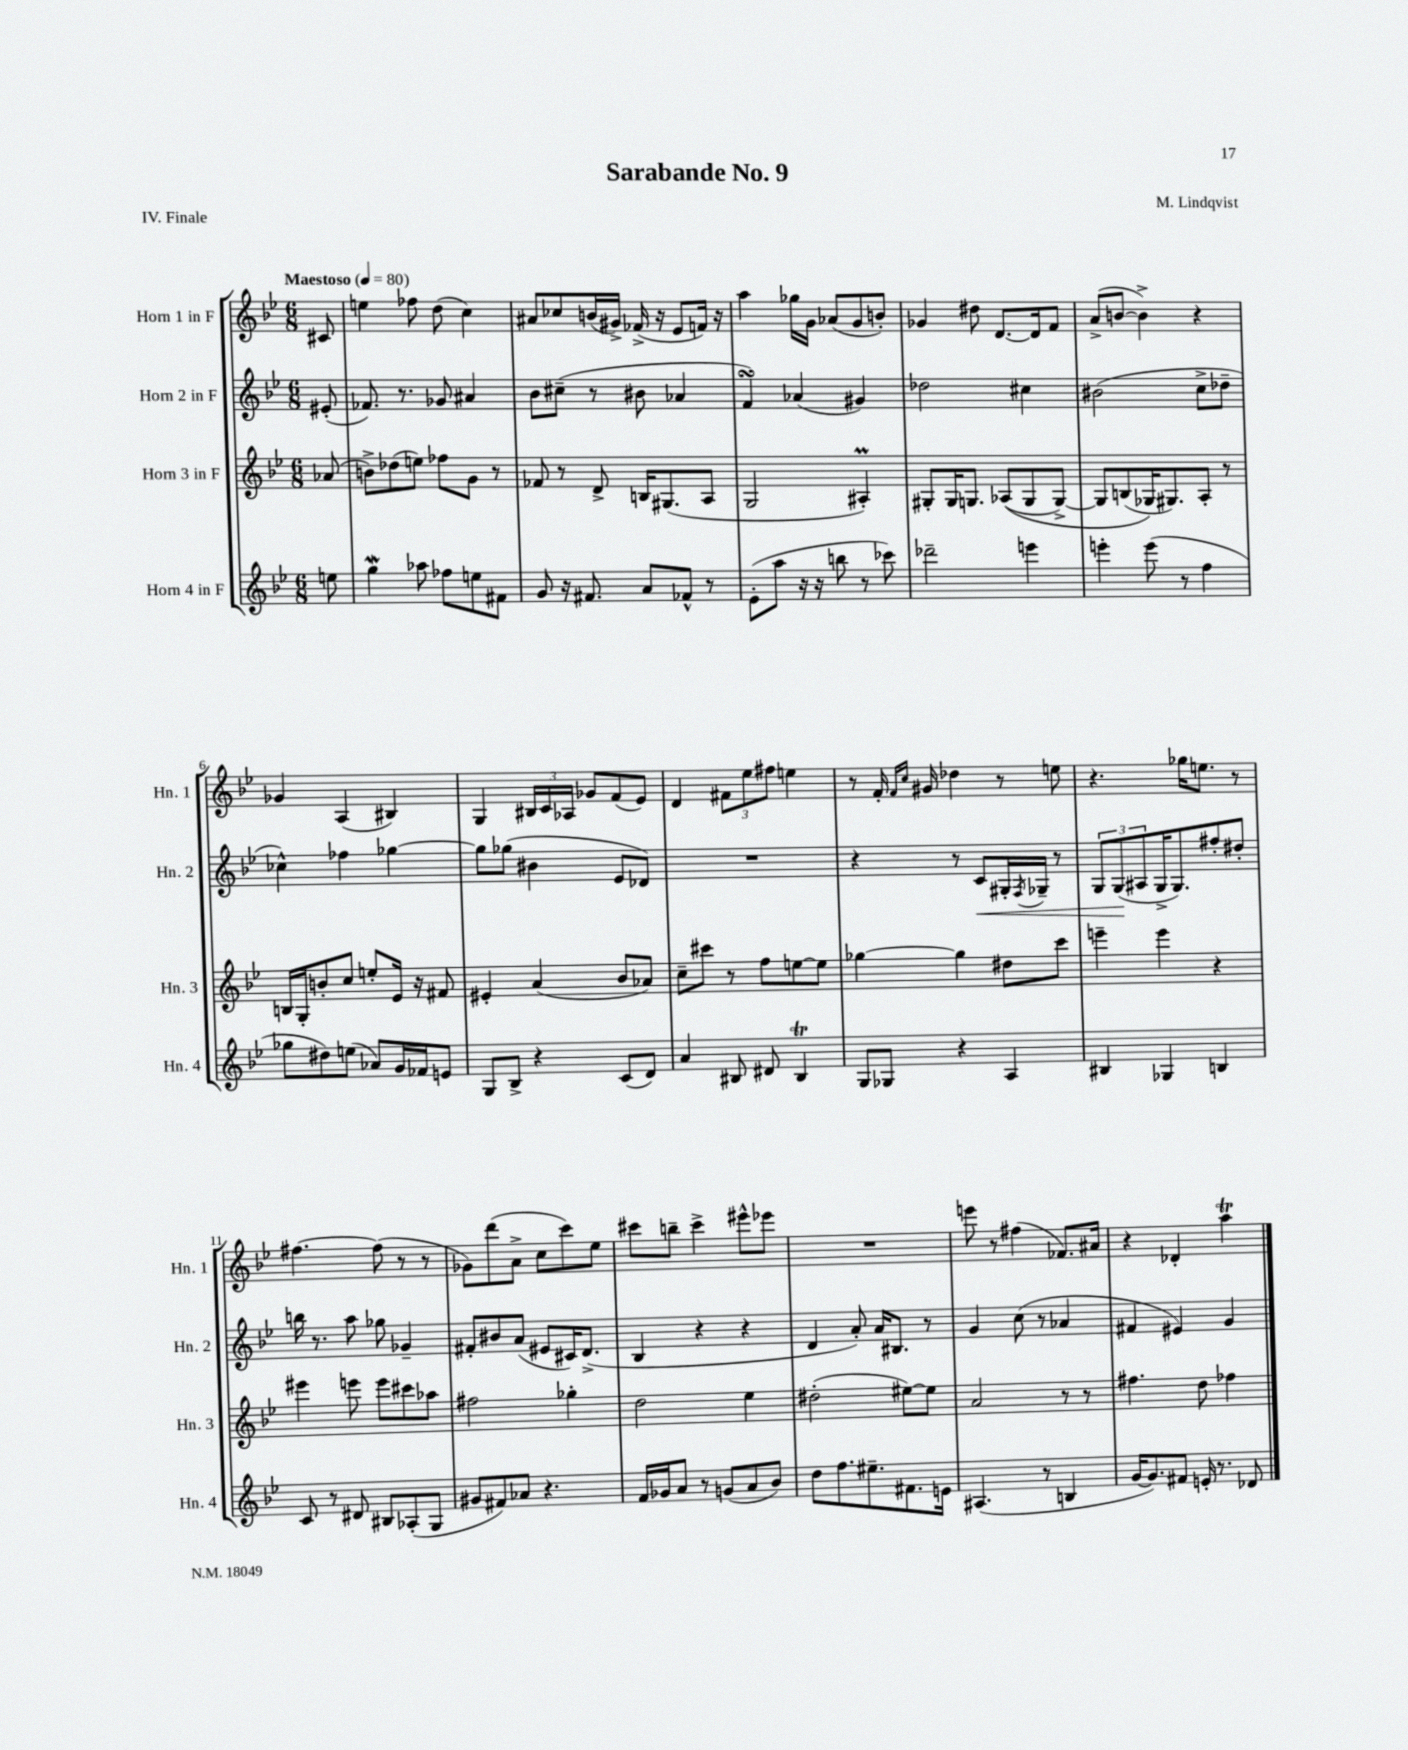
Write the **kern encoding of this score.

**kern	**kern	**kern	**kern
*staff4	*staff3	*staff2	*staff1
*clefG2	*clefG2	*clefG2	*clefG2
*k[b-e-]	*k[b-e-]	*k[b-e-]	*k[b-e-]
*M6/8	*M6/8	*M6/8	*M6/8
*MM80	*MM80	*MM80	*MM80
8ee	(8a-	(8e#'	8c#
=	=	=	=
4gg	8b^)	8.f-)	4ee
.	(8dd-	.	.
.	.	8.r	.
8aa-	8ee)	.	8ff-
8ff-	8ff-	8g-	(8dd
8ee	8g	4a#	4cc)
8f#	8r	.	.
=	=	=	=
8g	8f-	8b-	8a#
16r	8r	(8cc#~	8cc-
8.f#	.	.	.
.	8d^	8r	(16b
.	.	.	16g#^)
8a	16B	8b#	(16f-^
.	(8.G#	.	16r
8f-^^	.	4a-	8e-
8r	8A	.	16f)
.	.	.	16r
=	=	=	=
(8e-'	2G	4f)	4aa
8aa	.	.	.
16r	.	(4a-	16gg-
16r	.	.	16g
8bb	.	.	(8a-
8r	4A#')	4g#)	8g
8ccc-)	.	.	8b')
=	=	=	=
2ddd-~	8G#'	2dd-	4g-
.	16G#	.	.
.	8.G	.	.
.	.	.	8dd#
.	&((8A-	.	[8.d
4eee	8G	4cc#	.
.	.	.	16d]
.	[8G^)	.	8f
=	=	=	=
4eee'	8G]	(2b#	(8a^
.	(8B	.	[8b
(8eee	16G-&)	.	4b^])
.	8.G#)	.	.
8r	.	.	.
4ff	8A'	8cc^	4r
.	8r	8dd-~	.
=	=	=	=
8gg-	16B	4cc-^^)	4g-
.	16G'	.	.
8dd#)	8b'	.	.
(8ee	8cc	4ff-	(4A
8a-)	8ee'	.	.
16g	16e-	[4gg-	4B#)
16f-	16r	.	.
8e	8f#	.	.
=	=	=	=
8G	4e#'	8gg-]	4G
8B-^	.	(8gg-	.
4r	(4a	4b#	24B#
.	.	.	24c
.	.	.	24A-
.	.	.	8g-
(8c	8b-	8e-	(8f
8d)	8a-)	8d-)	8e-)
=	=	=	=
4a	8cc~	2.r	4d
.	8ccc#	.	.
8B#	8r	.	12f#
.	.	.	12ee-
8d#	8ff	.	.
.	.	.	12ff#
4B#	[8ee	.	4ee
.	8ee]	.	.
=	=	=	=
8G	[4gg-	4r	8r
8G-	.	.	16f'
.	.	.	16qqf
.	.	.	16qqcc
.	.	.	16g#
4r	4gg-]	8r	4dd-
.	.	8c	.
4A	8dd#	16G#'	8r
.	.	8qF	.
.	.	16G-~	.
.	8ccc	8r	8ee
=	=	=	=
4B#	4eee~	12G	4.r
.	.	(12G	.
.	.	12A#	.
4G-	4eee	16G^	.
.	.	8.G)	.
.	.	.	16gg-
.	.	.	8.ee
4B	4r	8ff#'	.
.	.	8dd#'	8r
=	=	=	=
8c	4eee#	16bb	[4.ff#
.	.	8.r	.
8r	.	.	.
8d#	8eee	8aa	.
8B#	8eee	8gg-	(8ff#]
(8A-'	8ccc#	4g-~	8r
8G	8aa-	.	8r
=	=	=	=
8g#	2ff#	8f#'	8g-)
8f#)	.	8b#	(8ddd
8a-	.	(8a	8a^
4.r	.	8e#	8cc
.	4gg-'	16c#)	8ccc)
.	.	(8.d^	.
.	.	.	8ee-
=	=	=	=
16f	2dd	4B-	8ccc#
16g-	.	.	.
8a	.	.	8bb~
8r	.	4r	4ccc#^
(8g	.	.	.
8a	4ee-	4r	8eee#^^
8b-)	.	.	8eee-
=	=	=	=
8dd	(2dd#'	4d	2.r
8.ff	.	.	.
.	.	8a')	.
8.ee#~	.	.	.
.	.	16a	.
.	.	8.B#	.
8.f#	[8ee#)	.	.
.	8ee#]	8r	.
16e	.	.	.
=	=	=	=
(4.A#	2a	4g	8eee
.	.	.	8r
.	.	(8cc	(4ff#
8r	.	8r	.
4B	8r	4a-	8.f-)
.	8r	.	.
.	.	.	16a#
=	=	=	=
[16g	4.ff#	4f#	4r
8.g])	.	.	.
8f#	.	4e#)	4d-'
16e'	8dd	.	.
8.r	.	.	.
.	4ff-	4g	4aa
8d-	.	.	.
==	==	==	==
*-	*-	*-	*-
